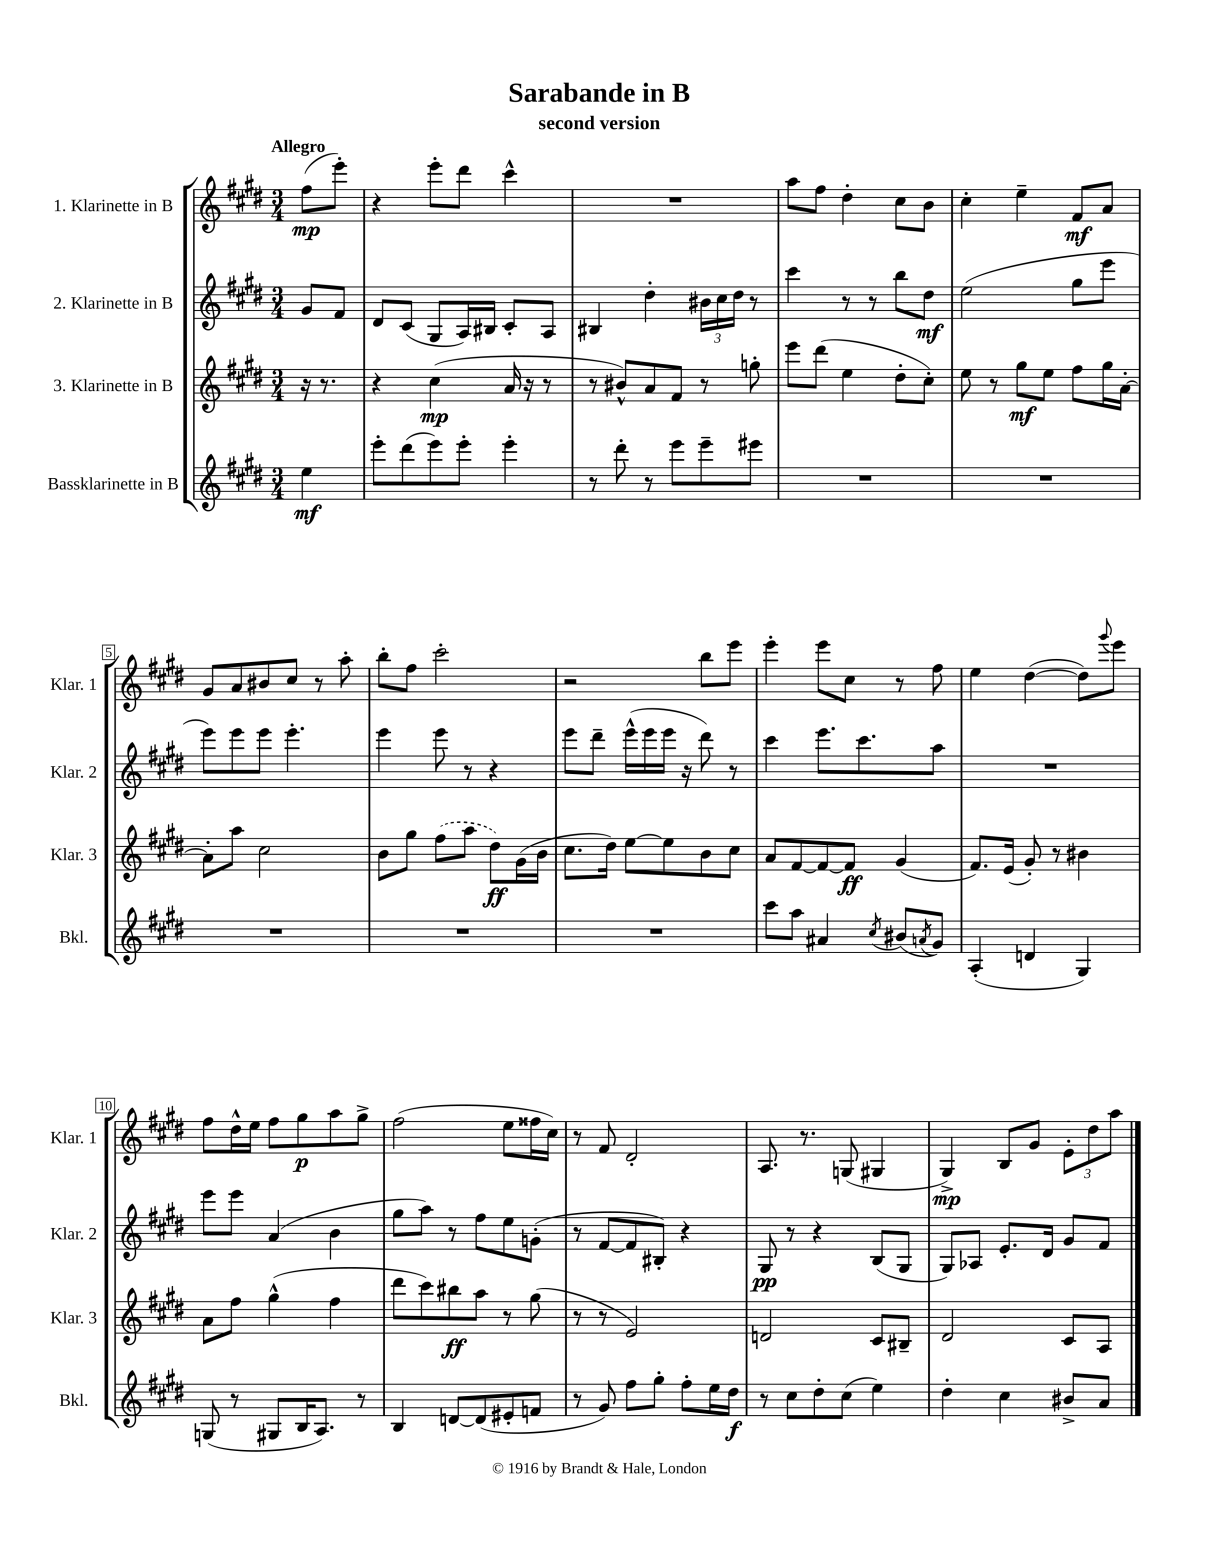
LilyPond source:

\header { title = "Sarabande in B" subtitle = "second version" }
<<
\new StaffGroup <<
\new Staff = "s0" \with { instrumentName = "1. Klarinette in B" shortInstrumentName = "Klar. 1" } {
    \clef treble \key e \major \numericTimeSignature \time 3/4 \partial 4 \tempo "Allegro"
    fis''8\mp( e'''8-.) |
    r4 e'''8-. dis'''8 cis'''4-^ |
    R2. |
    a''8 fis''8 dis''4-. cis''8 b'8 |
    cis''4-. e''4-- fis'8\mf a'8 |
    gis'8 a'8 bis'8 cis''8 r8 a''8-. |
    b''8-. fis''8 cis'''2-. |
    r2 b''8 e'''8 |
    e'''4-. e'''8 cis''8 r8 fis''8 |
    e''4 dis''4~( dis''8) \appoggiatura { gis'''8 } e'''8 |
    fis''8 dis''16-^ e''16 fis''8 gis''8\p a''8 gis''8-> |
    fis''2( e''8 fisis''16 cis''16) |
    r8 fis'8 dis'2-. |
    a8. r8. g8( gis4 |
    gis4->\mp) b8 gis'8 \tuplet 3/2 { e'8-. dis''8 a''8 } \bar "|." |
}
\new Staff = "s1" \with { instrumentName = "2. Klarinette in B" shortInstrumentName = "Klar. 2" } {
    \clef treble \key e \major \numericTimeSignature \time 3/4 \partial 4
    gis'8 fis'8 |
    dis'8 cis'8( gis8 a16) bis16 cis'8-. a8 |
    bis4 dis''4-. \tuplet 3/2 { bis'16 cis''16 dis''16 } r8 |
    cis'''4 r8 r8 b''8 dis''8\mf |
    e''2( gis''8 e'''8 |
    e'''8) e'''8 e'''8 e'''4.-. |
    e'''4 e'''8 r8 r4 |
    e'''8 dis'''8-- e'''16-^( e'''16 e'''16 r16 dis'''8) r8 |
    cis'''4 e'''8. cis'''8. a''8 |
    R2. |
    e'''8 e'''8 a'4( b'4 |
    gis''8 a''8) r8 fis''8 e''8 g'8-.( |
    r8 fis'8~ fis'8 bis8-.) r4 |
    gis8\pp r8 r4 b8( gis8 |
    gis8) aes8 e'8.-. dis'16 gis'8 fis'8 \bar "|." |
}
\new Staff = "s2" \with { instrumentName = "3. Klarinette in B" shortInstrumentName = "Klar. 3" } {
    \clef treble \key e \major \numericTimeSignature \time 3/4 \partial 4
    r16 r8. |
    r4 cis''4\mp( a'16 r16 r8 |
    r8 bis'8-^) a'8 fis'8 r8 g''8-. |
    e'''8 dis'''8( e''4 dis''8-. cis''8-.) |
    e''8 r8 gis''8\mf e''8 fis''8 gis''16 a'16~-. |
    a'8-. a''8 cis''2 |
    b'8 gis''8 \once \slurDashed fis''8( a''8 dis''8\ff) gis'16( b'16 |
    cis''8. dis''16) e''8~ e''8 b'8 cis''8 |
    a'8 fis'8~ fis'8~ fis'8\ff gis'4( |
    fis'8.) e'16( gis'8-.) r8 bis'4 |
    a'8 fis''8 gis''4-^( fis''4 |
    dis'''8 cis'''8) bis''8\ff a''8 r8 gis''8( |
    r8 r8 e'2) |
    d'2 cis'8 bis8-- |
    dis'2 cis'8 a8 \bar "|." |
}
\new Staff = "s3" \with { instrumentName = "Bassklarinette in B" shortInstrumentName = "Bkl." } {
    \clef treble \key e \major \numericTimeSignature \time 3/4 \partial 4
    e''4\mf |
    e'''8-. dis'''8( e'''8) e'''8-. e'''4-. |
    r8 dis'''8-. r8 e'''8 e'''8-- eis'''8 |
    R2. |
    R2. |
    R2. |
    R2. |
    R2. |
    cis'''8 a''8 ais'4 \acciaccatura { cis''8 } bis'8( \acciaccatura { a'8 } gis'8) |
    a4-.( d'4 gis4) |
    g8( r8 gis8 b16 a8.) r8 |
    b4 d'8~ d'8( eis'8-. f'8 |
    r8 gis'8) fis''8 gis''8-. fis''8-. e''16 dis''16\f |
    r8 cis''8 dis''8-. cis''8( e''4) |
    dis''4-. cis''4 bis'8-> a'8 \bar "|." |
}
>>
>>
\layout { \context { \Score \override BarNumber.stencil = #(make-stencil-boxer 0.1 0.3 ly:text-interface::print) } }
